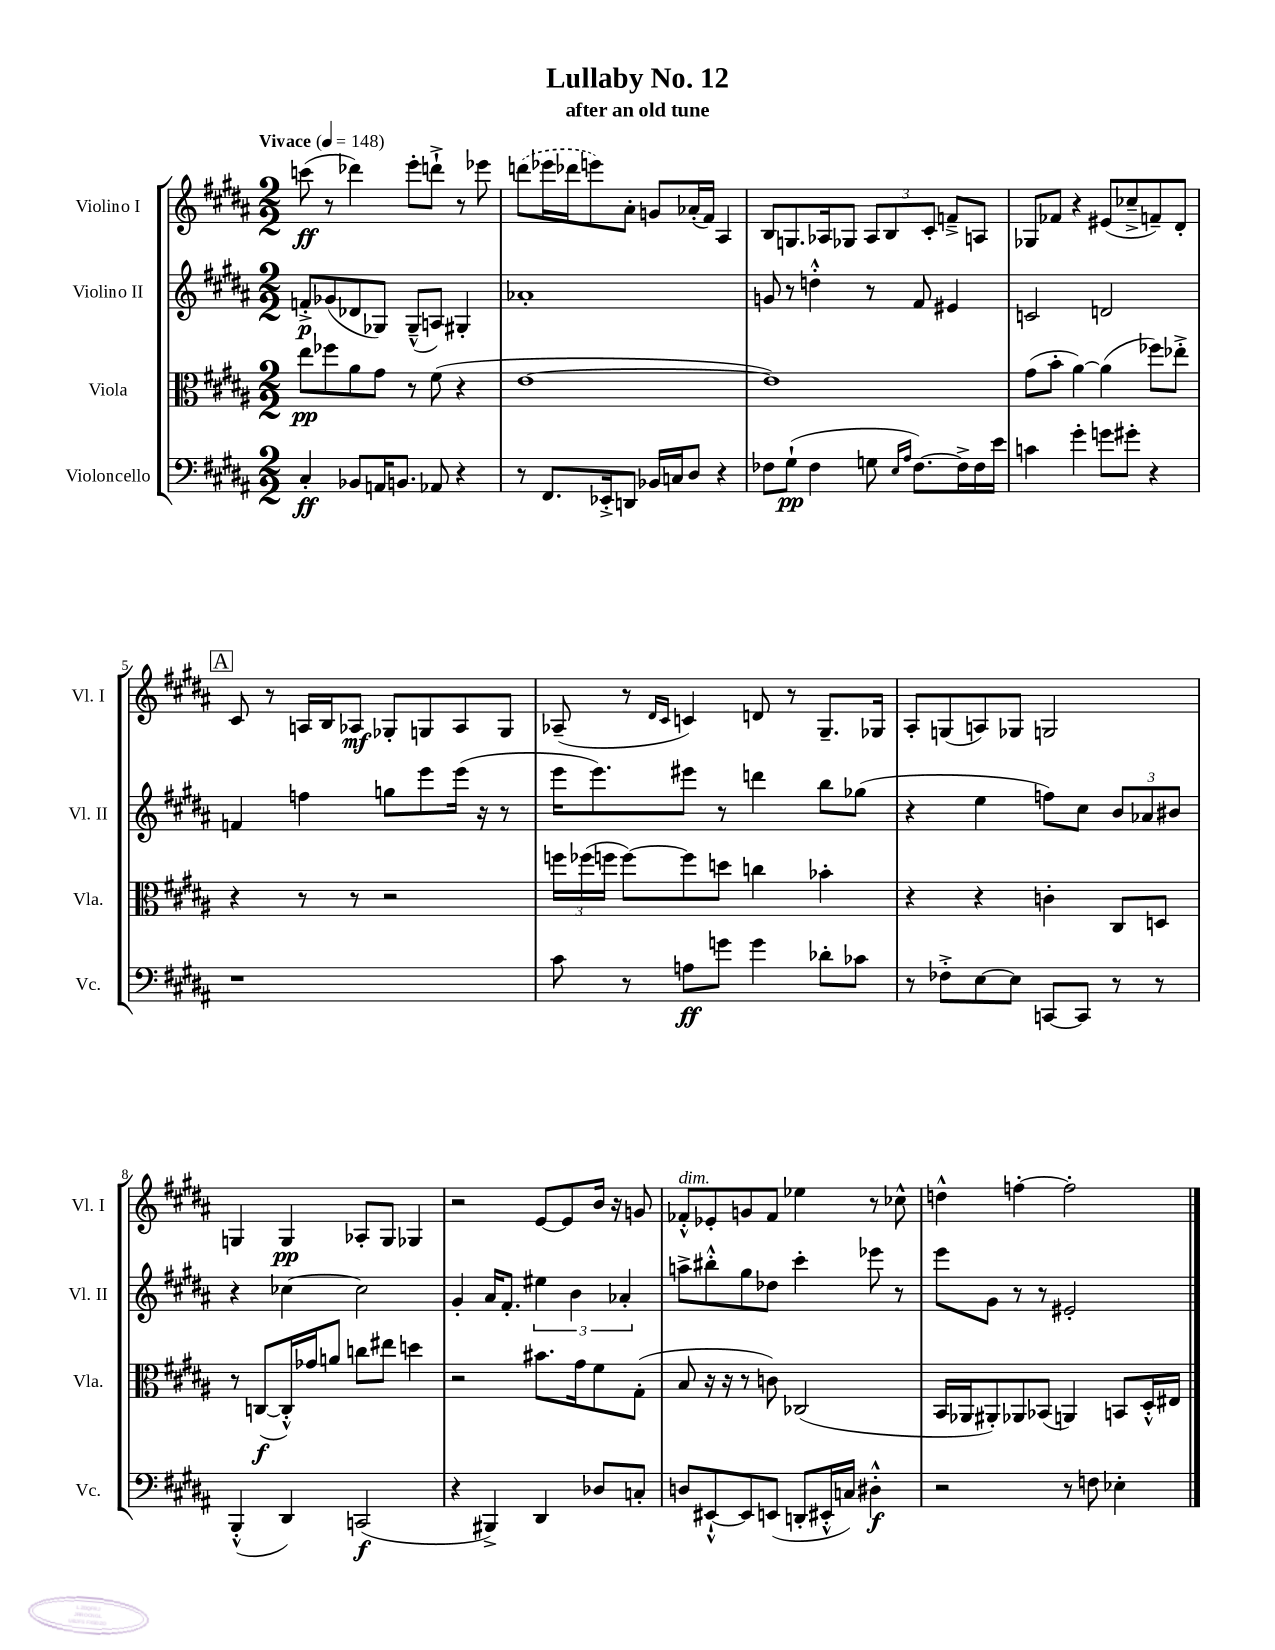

**kern	**kern	**kern	**kern
*staff4	*staff3	*staff2	*staff1
*clefF4	*clefC3	*clefG2	*clefG2
*k[f#c#g#d#a#]	*k[f#c#g#d#a#]	*k[f#c#g#d#a#]	*k[f#c#g#d#a#]
*M2/2	*M2/2	*M2/2	*M2/2
*MM148	*MM148	*MM148	*MM148
4C#'	8ee	8f'^	(8ccc
.	8ff-	(8g-	8r
8BB-	8a#	8d-	4ddd-)
16AA	8g#	8G-)	.
8.BB	.	.	.
.	8r	(8G-~^^	8eee'
8AA-	(8f#	8A)	8ddd`^
4r	4r	4G#'	8r
.	.	.	8eee-
=	=	=	=
8r	[1e	1a-'	(8ddd
8.FF#	.	.	16eee-
.	.	.	16ddd-
.	.	.	8eee)
16EE-'^	.	.	.
8DD	.	.	8a#'
16BB-	.	.	8g
16C	.	.	.
8D#	.	.	(16a-'
.	.	.	16f#)
4r	.	.	4A#
=	=	=	=
8F-	1e])	8g	8B
(8G#`	.	8r	8.G
4F-	.	4dd'^^	.
.	.	.	16A-
.	.	.	8G-
8G	.	8r	12A-
.	.	.	12B
16qqE	.	.	.
16qqA#	.	.	.
[8.F-)	.	8f#	.
.	.	.	12c#'
.	.	4e#	8f~^
16F-^]	.	.	.
16F-	.	.	8A
16e	.	.	.
=	=	=	=
4c	(8g#	2c	8G-
.	8b'	.	8f-
4g#'	[4a#)	.	4r
8g	(4a#]	2d	(8e#
8g#'	.	.	8cc-~^
4r	8ff-)	.	8f~)
.	8ee-'^	.	8d#'
=	=	=	=
1r	4r	4f	8c#
.	.	.	8r
.	8r	4ff	16A
.	.	.	16B
.	8r	.	8A-
.	2r	8gg	8G-'
.	.	8eee	8G
.	.	(16eee	8A-
.	.	16r	.
.	.	8r	8G
=	=	=	=
8c#	24ff	16eee	(8A-~
.	(24ff-	.	.
.	.	8.eee)	.
.	24ff	.	.
8r	[8ff)	.	8r
.	.	.	16qqd#
.	.	.	16qqc#
8A	8ff]	8eee#	4c)
8g	8dd	8r	.
4g	4cc	4ddd	8d
.	.	.	8r
8d-'	4b-'	8bb	8.G#~
8c-	.	(8gg-	.
.	.	.	16G-
=	=	=	=
8r	4r	4r	8A#'
8F-'^	.	.	(8G
[8E	4r	4ee	8A)
8E]	.	.	8G-
[8CC	4c'	8ff)	2G
8CC]	.	8cc#	.
8r	8C#	12b	.
.	.	12a-	.
8r	8D	.	.
.	.	12b#	.
=	=	=	=
(4BBB'^^	8r	4r	4G
.	([8C	.	.
4DD#)	16C'^^])	[4cc-	4G
.	16g-	.	.
.	8a	.	.
(2CC	8cc	2cc-]	8A-'
.	8ee#	.	8G
.	4dd	.	4G-
=	=	=	=
4r	2r	4g#'	2r
4BBB#^)	.	16a#	.
.	.	8.f#'	.
4DD#	8.b#	6ee#	[8e
.	.	.	8e]
.	.	6b	.
.	16g#	.	.
8D-	8f#	.	16b
.	.	.	16r
.	.	6a-'	.
8C'	(8G#'	.	8g
=	=	=	=
8D	8B	8aa^	8f-'^^
[8EE#`^^	16r	8bb#'^^	8e-'
.	16r	.	.
8EE#]	8r	8gg#	8g
(8EE	8c)	8dd-	8f-
8DD'	(2C-	4ccc#'	4ee-
16EE#'^^	.	.	.
16C)	.	.	.
4D#'^^	.	8eee-	8r
.	.	8r	8cc-^^
=	=	=	=
2r	16BB	8eee	4dd^^
.	16AA-	.	.
.	8AA#')	8g#	.
.	8AA-	8r	[4ff'
.	(8BB-	8r	.
8r	4AA)	2e#'	2ff']
8F	.	.	.
4E-'	8BB	.	.
.	16D#'^^	.	.
.	16E#	.	.
==	==	==	==
*-	*-	*-	*-
